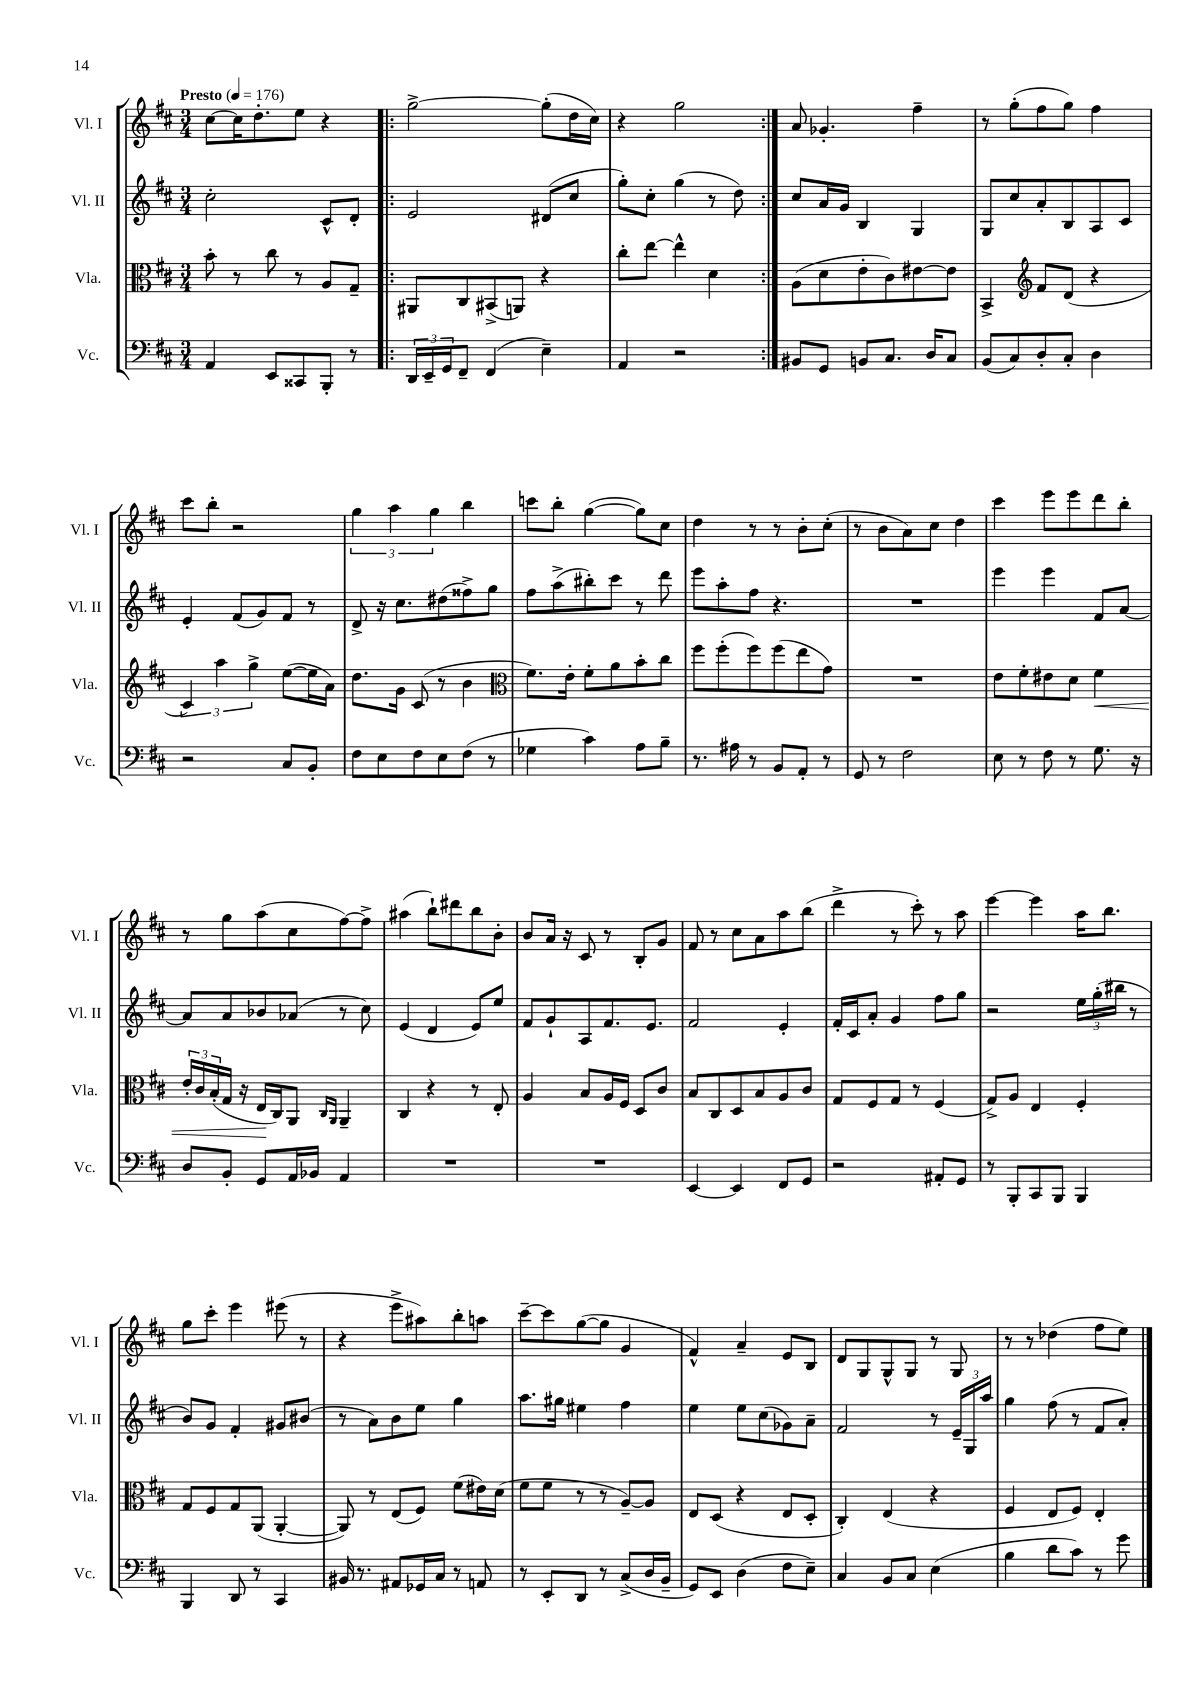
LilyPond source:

<<
\new StaffGroup <<
\new Staff = "s0" \with { instrumentName = "Vl. I" shortInstrumentName = "Vl. I" } {
    \clef treble \key d \major \numericTimeSignature \time 3/4 \tempo "Presto" 4 = 176
    cis''8~ cis''16 d''8.-. e''8 r4 |
    \repeat volta 2 { g''2~-> g''8-.( d''16 cis''16) |
    r4 g''2 | }
    a'8 ges'4.-. fis''4-- |
    r8 g''8-.( fis''8 g''8) fis''4 |
    cis'''8 b''8-. r2 |
    \tuplet 3/2 { g''4 a''4 g''4 } b''4 |
    c'''8 b''8-. g''4~( g''8) cis''8 |
    d''4 r8 r8 b'8-. cis''8-.( |
    r8 b'8 a'8) cis''8 d''4 |
    cis'''4 e'''8 e'''8 d'''8 b''8-. |
    r8 g''8 a''8( cis''8 fis''8~) fis''8-> |
    ais''4( b''8-!) dis'''8 b''8 b'8-. |
    b'8 a'16 r16 cis'8 r8 b8-. g'8 |
    fis'8 r8 cis''8 a'8 a''8 b''8( |
    d'''4-> r8 cis'''8-.) r8 a''8 |
    e'''4~ e'''4 a''16 b''8. |
    g''8 cis'''8-. e'''4 eis'''8( r8 |
    r4 e'''8-> ais''8) b''8-. a''8 |
    cis'''8~-- cis'''8 g''8~( g''8 g'4 |
    fis'4-^) a'4-- e'8 b8 |
    d'8 g8 g8-^ g8 r8 g8 |
    r8 r8 des''4( fis''8 e''8) \bar "|." |
}
\new Staff = "s1" \with { instrumentName = "Vl. II" shortInstrumentName = "Vl. II" } {
    \clef treble \key d \major \numericTimeSignature \time 3/4
    cis''2-. cis'8-^ d'8-. |
    \repeat volta 2 { e'2 dis'8( cis''8 |
    g''8-.) cis''8-. g''4( r8 d''8) | }
    cis''8 a'16 g'16 b4 g4 |
    g8 cis''8 a'8-. b8 a8 cis'8 |
    e'4-. fis'8( g'8) fis'8 r8 |
    d'8-> r16 cis''8. dis''8( fisis''8->) g''8 |
    fis''8 a''8->( bis''8-.) cis'''8 r8 d'''8 |
    e'''8 a''8-. fis''8 r4. |
    R2. |
    e'''4 e'''4 fis'8 a'8~ |
    a'8 a'8 bes'8 aes'8( r8 cis''8) |
    e'4( d'4 e'8) e''8 |
    fis'8 g'8-! a8 fis'8. e'8. |
    fis'2 e'4-. |
    fis'16-. cis'16 a'8-. g'4 fis''8 g''8 |
    r2 \tuplet 3/2 { e''16 g''16-.( bis''16 } r8 |
    b'8) g'8 fis'4-. gis'8 bis'8( |
    r8 a'8) b'8 e''8 g''4 |
    a''8. gis''16 eis''4 fis''4 |
    e''4 e''8 cis''8( ges'8) a'8-- |
    fis'2 r8 \tuplet 3/2 { e'16-- g16 a''16 } |
    g''4 fis''8( r8 fis'8 a'8-.) \bar "|." |
}
\new Staff = "s2" \with { instrumentName = "Vla." shortInstrumentName = "Vla." } {
    \clef alto \key d \major \numericTimeSignature \time 3/4
    b'8-. r8 cis''8 r8 a8 g8-- |
    \repeat volta 2 { ais,8 cis8 bis,8->( a,8) r4 |
    cis''8-. e''8~ e''4-^ d'4 | }
    a8( d'8 e'8-. cis'8) eis'8~ eis'8 |
    b,4-> \clef treble fis'8 d'8( r4 |
    \tuplet 3/2 { cis'4) a''4 g''4-> } e''8~( e''16 a'16) |
    d''8. g'16 cis'8( r8 b'4 |
    \clef alto fis'8.) e'16-. fis'8-. a'8 b'8-. cis''8 |
    fis''8 fis''8-.( fis''8) fis''8( e''8 g'8) |
    R2. |
    e'8 fis'8-. eis'8 d'8 fis'4\< |
    \tuplet 3/2 { e'16-. cis'16 b16-.( } g16 r16 e16\! cis16) a,8 \grace { cis16 a,16 } a,4-- |
    cis4 r4 r8 e8-. |
    a4 b8 a16 fis16 d8 cis'8 |
    b8 cis8 d8 b8 a8 cis'8 |
    g8 fis8 g8 r8 fis4( |
    g8->) a8 e4 fis4-. |
    g8 fis8 g8 a,8( a,4~-. |
    a,8) r8 e8( fis8) fis'8( eis'16) d'16( |
    fis'8 fis'8 r8 r8 a8~--) a8 |
    e8 d8( r4 e8 d8-. |
    cis4-.) e4( r4 |
    fis4 e8 fis8) e4-. \bar "|." |
}
\new Staff = "s3" \with { instrumentName = "Vc." shortInstrumentName = "Vc." } {
    \clef bass \key d \major \numericTimeSignature \time 3/4
    a,4 e,8 cisis,8 b,,8-. r8 |
    \repeat volta 2 { \tuplet 3/2 { d,16 e,16-- g,16 } fis,8-- fis,4( e4--) |
    a,4 r2 | }
    bis,8 g,8 b,8 cis8. d16 cis8 |
    b,8( cis8) d8-. cis8-. d4 |
    r2 cis8 b,8-. |
    fis8 e8 fis8 e8 fis8( r8 |
    ges4 cis'4) a8 b8-- |
    r8. ais16 r8 b,8 a,8-. r8 |
    g,8 r8 fis2 |
    e8 r8 fis8 r8 g8. r16 |
    d8 b,8-. g,8 a,16 bes,16 a,4 |
    R2. |
    R2. |
    e,4~ e,4 fis,8 g,8 |
    r2 ais,8-. g,8 |
    r8 b,,8-. cis,8 b,,8 b,,4 |
    b,,4 d,8 r8 cis,4 |
    bis,16 r8. ais,8 ges,16 cis16 r8 a,8 |
    r8 e,8-. d,8 r8 cis8->( d16 b,16-- |
    g,8) e,8 d4( fis8 e8--) |
    cis4 b,8 cis8 e4( |
    b4 d'8 cis'8) r8 g'8 \bar "|." |
}
>>
>>
\layout { \context { \Score \remove "Bar_number_engraver" } }
